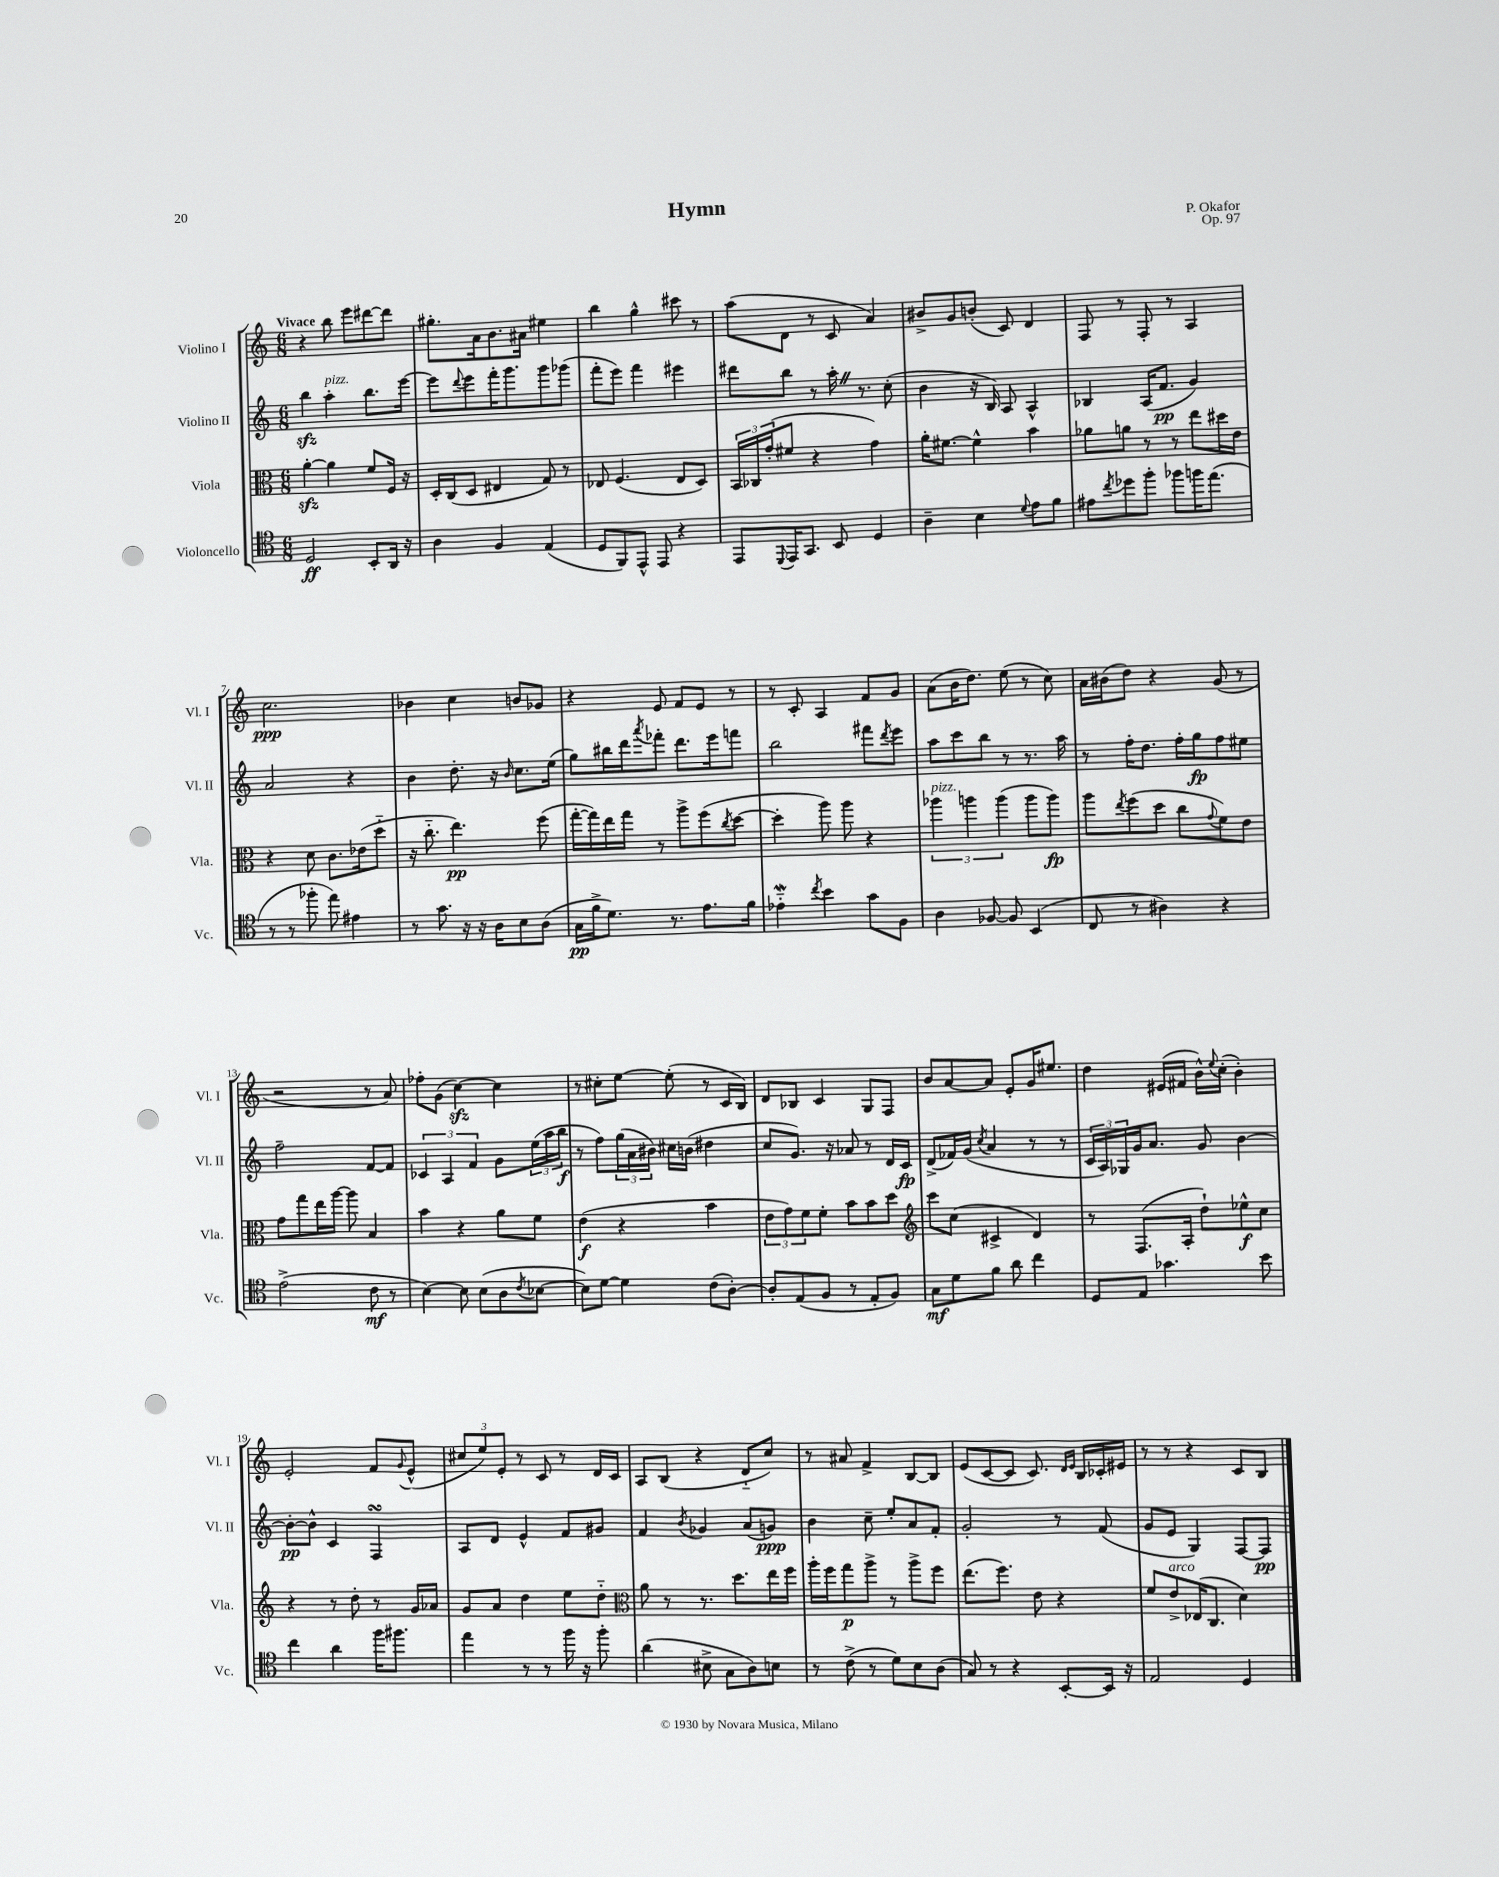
\header { title = "Hymn" composer = "P. Okafor" opus = "Op. 97" }
<<
\new StaffGroup <<
\new Staff = "s0" \with { instrumentName = "Violino I" shortInstrumentName = "Vl. I" } {
    \clef treble \key c \major \numericTimeSignature \time 6/8 \tempo "Vivace"
    r4 b''8 e'''8 dis'''8~ dis'''8 |
    gis''8.-. a'16 b'8. ais'16 eis''4 |
    b''4 g''4-^ cis'''8 r8 |
    a''8( d'8 r8 c'8 a'4) |
    bis'8-> g'8 b'8-.( c'8) d'4 |
    f8 r8 f8-. r8 a4 |
    c''2.\ppp |
    bes'4 c''4 b'8 ges'8 |
    r4 e'8 f'8 e'8 r8 |
    r8 c'8-. a4 f'8 g'8 |
    a'8( b'16 d''8.) e''8( r8 c''8) |
    a'16 bis'16( d''8) r4 g'8( r8 |
    r2 r8 a'8) |
    fes''8-. g'8( c''4~\sfz) c''4 |
    r8 cis''8-. e''8~ e''8-.( r8 c'16 b16) |
    d'8 bes8 c'4 g8 f8 |
    b'8 a'8~ a'8 e'8-. g'16 eis''8. |
    d''4 eis'16( fis'16 b'16-^) \appoggiatura { e''8 } c''16-.( b'4-.) |
    e'2-. f'8 \appoggiatura { g'8 } e'8-^( |
    \tuplet 3/2 { cis''8 e''8) e'8-. } r8 c'8 r8 d'16 c'16 |
    a8 b8( r4 d'8-_ c''8) |
    r8 ais'8 f'4-> b8~ b8 |
    e'8( c'8~ c'8 c'8.) \grace { d'16 e'16 } b16 ces'16-. eis'16 |
    r8 r8 r4 c'8 b8 \bar "|." |
}
\new Staff = "s1" \with { instrumentName = "Violino II" shortInstrumentName = "Vl. II" } {
    \clef treble \key c \major \numericTimeSignature \time 6/8
    b''4\sfz a''4-.^\markup { \italic "pizz." } b''8. e'''16~ |
    e'''8 \appoggiatura { d'''8 } e'''8 f'''16-. g'''8. g'''8 ges'''8( |
    f'''8-. e'''8) f'''4 eis'''4 |
    dis'''8 b''8 r8 a''16-. \once \override BreathingSign.text = \markup { \musicglyph "scripts.caesura.straight" } \breathe r8. c''8-.( |
    b'4 r16 b16) a8 a4-^ |
    bes4 a16( f'8.\pp g'4) |
    a'2 r4 |
    b'4 d''8.-. r16 \grace { b'16 } c''8. e''16( |
    g''8) bis''16 d'''16 \acciaccatura { a'''8 } fes'''8-. d'''8. e'''16 f'''8 |
    b''2 fis'''8 \acciaccatura { d'''8 } e'''8 |
    a''8 c'''8 b''8 r8 r8. a''16 |
    r8 f''16-. d''8. f''16-. g''16\fp f''8 eis''8 |
    f''2-- f'8~ f'8 |
    \tuplet 3/2 { ces'4 a4 f'4 } g'8 \tuplet 3/2 { e''16( a''16 b''16\f } |
    r8 f''8) \tuplet 3/2 { g''16( a'16 bis'16) } cis''16 b'16( dis''4 |
    c''8 g'8.) r16 aes'8 r8 d'16 c'16\fp |
    d'8->( fes'16) g'16( \acciaccatura { c''8 } a'4 r8 r8 |
    \tuplet 3/2 { c'16 a16) ges16 } g'16 a'8. g'8 b'4~ |
    b'8~-.\pp b'8-^ c'4 f4\turn |
    a8 d'8 e'4-^ f'8 gis'8 |
    f'4 \acciaccatura { b'8 } ges'4 a'8( g'8\ppp) |
    b'4 c''8-- e''8-. a'8 f'8-. |
    g'2-. r8 f'8( |
    g'8 e'8 g4) f8~ f8\pp \bar "|." |
}
\new Staff = "s2" \with { instrumentName = "Viola" shortInstrumentName = "Vla." } {
    \clef alto \key c \major \numericTimeSignature \time 6/8
    a'4~-.\sfz a'4 f'8 f16 r16 |
    d16-. c16( d8 eis4 g8) r8 |
    ees8 f4.( ees8 d8) |
    \tuplet 3/2 { b,16 ces16 g'16-.( } fis'8 r4 g'4) |
    a'16-. fis'8.~ fis'4-^ b'4 |
    aes'8 a'8 r8 r8 e''8 dis''16 e'16 |
    r4 d'8 c'8. ees'16( d''8-_ |
    r16 c''8.-_ e''4.\pp) f''8( |
    g''16~-. g''16) e''16 g''16 r8 a''8-> f''8( \acciaccatura { c''8 } d''8~ |
    d''4-. a''8) a''8 r4 |
    \tuplet 3/2 { aes''4^\markup { \italic "pizz." } a''4 a''4( } a''8 a''8\fp) |
    a''8 \acciaccatura { e''8 } f''8( d''8 c''8 \appoggiatura { g'8 } f'8) e'8 |
    g'8 g''8 e''16 a''16~ a''8 b4 |
    b'4 r4 a'8 f'8 |
    e'4\f( r4 b'4 |
    \tuplet 3/2 { e'8 g'8) f'8 } f'8-. b'8 b'8 d''8 |
    \clef treble c'''8 c''8( cis'4-> d'4) |
    r8 f8.( a16-. d''8-!) ees''8-^\f c''8 |
    r4 r8 d''8-. r8 g'16 aes'16 |
    g'8 a'8 d''4 e''8 d''8-_ |
    \clef alto a'8 r8 r8. d''8. e''16 f''16 |
    a''16-. f''16 g''8\p a''8-> r8 a''8-> f''8 |
    e''8.( f''8.) e'8 r4 |
    f'8 e'8->^\markup { \italic "arco" } ees16( c8. d'4) \bar "|." |
}
\new Staff = "s3" \with { instrumentName = "Violoncello" shortInstrumentName = "Vc." } {
    \clef tenor \key c \major \numericTimeSignature \time 6/8
    d2\ff b,8-. a,16 r16 |
    a4 f4 e4( |
    d8 f,8) e,8-^ e,8 r4 |
    e,8 \appoggiatura { d,8 } e,16 g,8. b,8 d4 |
    a4-- b4 \appoggiatura { d'8 } e'8 f'8 |
    eis'8 \acciaccatura { c''8 } des''8 f''8-. fes''8 f''16 e''8.( |
    r8 r8 fes''8-. e''8) eis'4 |
    r8 g'8. r16 r16 a16 b8 a8( |
    g16\pp f'16-> d'8.) r8. e'8. f'16 |
    ees'4-_\mordent \acciaccatura { c''8 } b'4 g'8 f8 |
    a4 fes8~ fes8 b,4( |
    c8 r8 ais4) r4 |
    e'2->( c'8\mf r8 |
    b4~) b8 b8( a8 \acciaccatura { c'8 } bes8~ |
    bes8) d'8~ d'4 c'8( a8~-.) |
    a8-. e8( f8 r8 e8-. f8) |
    g8\mf d'8 f'8 a'8 c''4 |
    d8 e8 ges'4. b'8 |
    c''4 a'4 f''16 fis''8. |
    e''4 r8 r8 f''16 r16 f''8-. |
    a'4( bis8-> g8 a8) b8 |
    r8 c'8->( r8 d'8) b8 a8( |
    g8) r8 r4 b,8~-. b,16 r16 |
    e2 d4 \bar "|." |
}
>>
>>
